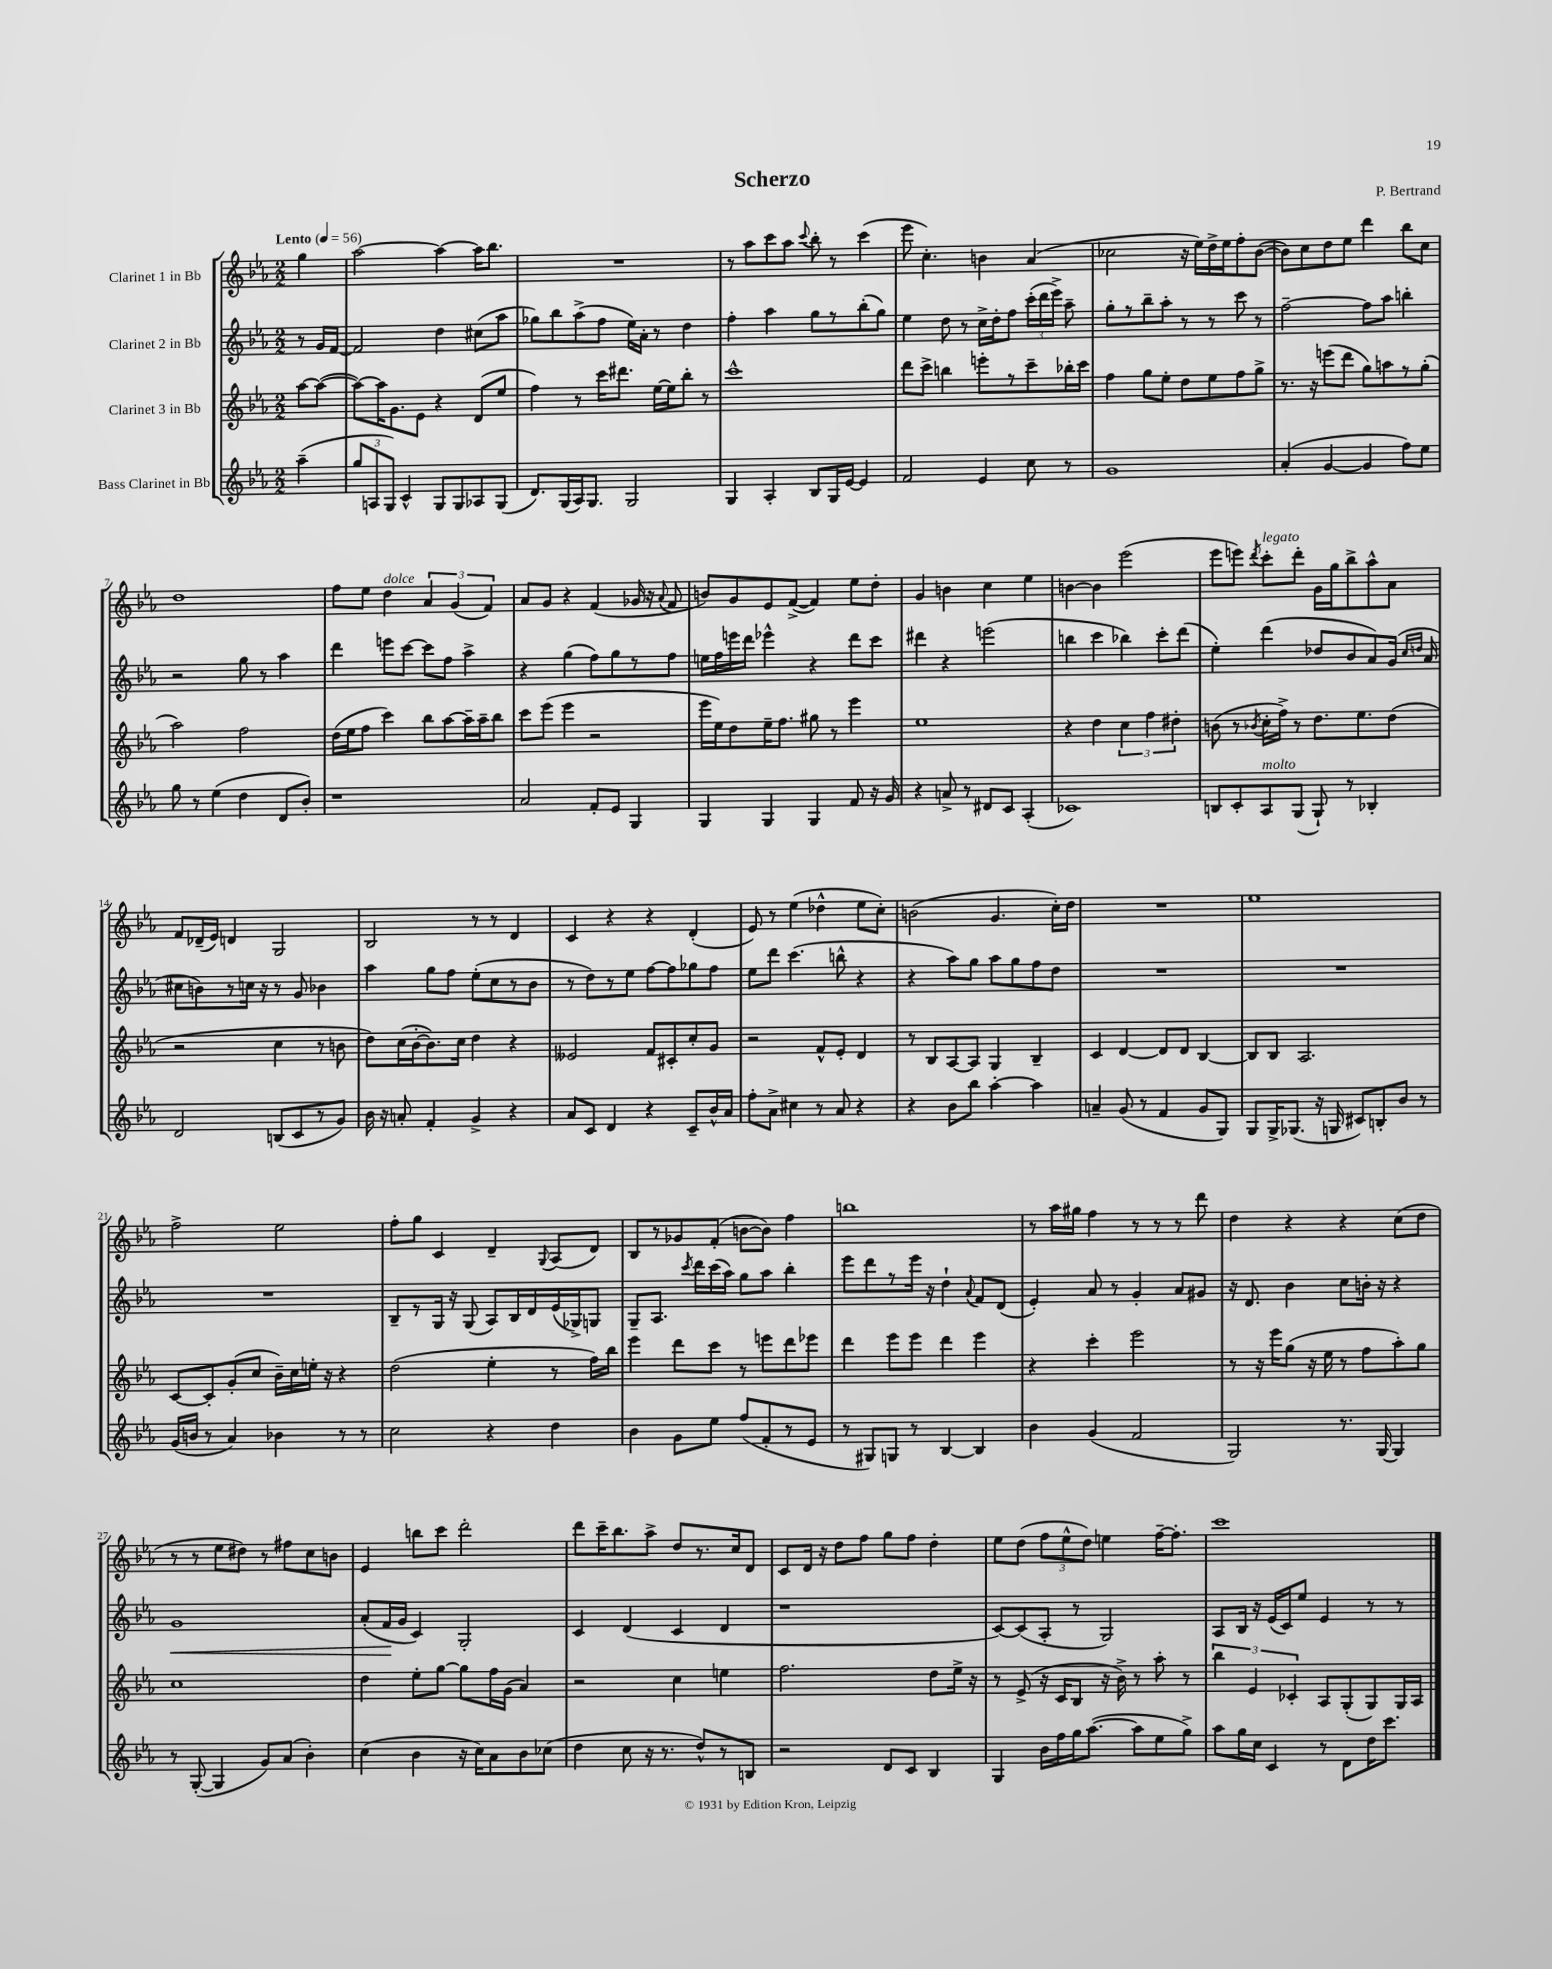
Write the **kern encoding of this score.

**kern	**kern	**kern	**kern
*staff4	*staff3	*staff2	*staff1
*clefG2	*clefG2	*clefG2	*clefG2
*k[b-e-a-]	*k[b-e-a-]	*k[b-e-a-]	*k[b-e-a-]
*M2/2	*M2/2	*M2/2	*M2/2
*MM56	*MM56	*MM56	*MM56
(4aa-~\	[8aa-\L	8r	4gg\
.	(8aa-\_J	16g/LL	.
.	.	[16f/JJ	.
=	=	=	=
12gg/L	8aa-\_L)	2f/]	[2aa-\
12A/	.	.	.
.	16aa-\]K	.	.
12G/J)	.	.	.
.	8.g\	.	.
4c^^/	.	.	.
.	8e-\J	.	.
8G/L	4r	4dd\	4aa-\_
8G/	.	.	.
8A-/	(8d/L	(8cc#\L	16aa-\]LK
.	.	.	8.bb-\J
(8G/J	8ee-/J	8aa-\J	.
=	=	=	=
8.d/L)	4ff\)	8gg-\L)	1r
.	.	8bb-\	.
(16G/L	.	.	.
16A-/J)	8r	(8aa-^\	.
8.G/J	.	.	.
.	16ccc\LK	8ff\J	.
.	8.ddd#\J	.	.
2G/	.	16ee-\LL)	.
.	.	16a-'\JJ	.
.	[16ee-\LL	8r	.
.	16ee-\]J	.	.
.	8bb-'\J	4dd\	.
.	8r	.	.
=	=	=	=
4G/	1ccc^^	4ff'\	8r
.	.	.	8aa-\L
4A-'/	.	4aa-\	8ccc\
.	.	.	8aa-\J
.	.	.	8qqccc/
8B-/L	.	8gg\L	8bb-'\
16G/L	.	8r	8r
[16e-/JJ	.	.	.
4e-/]	.	(8bb-'\	(4ccc\
.	.	8gg\J)	.
=	=	=	=
2f/	8ddd\L	4ee-\	8eee-\
.	8ccc^\J	.	4.cc'\)
.	4bb\	8dd\	.
.	.	8r	.
4e-/	8eee'\L	16cc^\LL	4b\
.	.	16dd'\J	.
.	8r	8ff\J	.
8cc\	8ccc~\	(24ccc'\LL	(4a-/
.	.	24ddd\	.
.	.	24eee-^\JJ)	.
8r	16bb-'\L	8aa-~\	.
.	16ccc\JJ	.	.
=	=	=	=
1g	4ff\	8gg'\L	2cc-\
.	.	8r	.
.	8gg\L	8bb-~\	.
.	8ee-'\J	8aa-'\J	.
.	8dd\L	8r	16r
.	.	.	16ee-\LL)
.	8ee-\	8r	16dd^\
.	.	.	16ee-\J
.	8ff\	8ccc\	8ff'\
.	8gg^\J	8r	([8b-\J
=	=	=	=
(4a-'/	8.r	[2ff~\	8b-\]L)
.	.	.	8cc\
.	16r	.	.
[4g/	(8eee\L	.	8dd\
.	8ddd\J	.	8ee-\J
4g/]	8gg\L)	8ff\]L	4ddd\
.	8aa\	8aa-\J	.
8ff\L)	8r	4bb'\	8bb-\L
8ee-\J	(8gg'\J	.	8cc\J
=	=	=	=
8gg\	2aa-\)	2r	1dd
8r	.	.	.
(4ee-\	.	.	.
4dd\	2ff\	8gg\	.
.	.	8r	.
8d/L	.	4aa-\	.
8b-'/J)	.	.	.
=	=	=	=
1r	(16dd\LL	4ddd\	8ff\L
.	16ee-\J	.	.
.	8ff\J	.	8ee-\J
.	4ccc\)	8eee\L	4dd\
.	.	[8ccc\J	.
.	8bb-\L	8ccc\]L	6a-/
.	[8aa-\	8ff\J	.
.	.	.	(6g/
.	16aa-~\]L	4aa-^\	.
.	16aa-~\J	.	.
.	.	.	6f/)
.	8bb-\J	.	.
=	=	=	=
2a-/	8ccc\L	4r	8a-/L
.	(8eee-\J	.	8g/J
.	4eee-\	(4gg\	4r
8f'/L	2r	8ff\L)	(4f/
8e-/J	.	8gg\	.
4G/	.	8r	16g-/
.	.	.	16r
.	.	.	8qqa-/
.	.	8ff\J	8f/
=	=	=	=
4G/	16eee-\LL	16ee\LL	8b/L)
.	16ee-\J)	16ff\	.
.	8dd\	16eee\	8g/
.	.	16ddd\JJ	.
4G/	16ee-~\K	4eee-^^\	8e-/
.	8.ff\J	.	.
.	.	.	([8f^/J
4G/	8gg#\	4r	4f/])
.	8r	.	.
8f/	4eee-\	8ddd\L	8ee-\L
16r	.	8ccc\J	8dd'\J
16g/	.	.	.
=	=	=	=
4r	1ee-	4ddd#\	4g/
8a^/	.	4r	4b\
8r	.	.	.
8d#/L	.	(2eee\	4cc\
8c/J	.	.	.
(4A-'/	.	.	4ee-\
=	=	=	=
1c-)	4r	4bb\	[4b\
.	4dd\	4ccc\	4b\]
.	6cc\	4bb-\)	(2eee-\
.	6ff\	.	.
.	.	8ccc'\L	.
.	6dd#'\	.	.
.	.	(8ddd\J	.
=	=	=	=
8B/L	(8b\	4ee-'\)	8eee-\L
8c'/	8r	.	8eee\J)
.	8qb-/	.	8qddd/
8A-/	16cc'\LL	(4ddd\	8ccc'\L
.	16ff^\JJ)	.	.
(8G/J	8r	.	8ddd'\J
8G`/)	8.dd\L	8dd-/L	16g\LL
.	.	.	16gg\J
8r	.	8b-/	8bb-^\
.	8.ee-\	.	.
4B-'/	.	8a-/)	8aa-^^\
.	(8dd\J	(16g/Jk	8a-\J
.	.	16qqcc/LL	.
.	.	16qqdd/JJ	.
.	.	16a-/	.
=	=	=	=
2d/	2r	8cc#\L	8f/L
.	.	8b\)	(16d-~/L
.	.	.	16e-/JJ)
.	.	8r	4d/
.	.	16cc\Jk	.
.	.	16r	.
(8B/L	4cc\	8r	2G/
8c/	.	8g/	.
8r	8r	4b-\	.
8g/J)	8b\	.	.
=	=	=	=
16b-\	8dd\L)	4aa-\	2B-/
16r	.	.	.
8a'/	(16cc\L	.	.
.	[16b-'\J	.	.
4f'/	8.b-\])	8gg\L	.
.	.	8ff\J	.
.	16cc\Jk	.	.
4g^/	4dd\	(8ee-'\L	8r
.	.	8cc\	8r
4r	4r	8r	4d/
.	.	8b-\J	.
=	=	=	=
8a-/L	2e--/	8r	4c/
8c/J	.	8dd\L)	.
4d/	.	8r	4r
.	.	8ee-\J	.
4r	8f/L	[8ff\L	4r
.	8c#'/	8ff\]	.
8c~/L	8cc'/	8gg-\	(4d'/
16b-^^/L	8g/J	8ff\J	.
16a-/JJ	.	.	.
=	=	=	=
8ff'\L	2r	8ee-\L	8e-/)
8a-^\J	.	8ddd\J	8r
4cc#\	.	(4.ccc\	(4ee-\
8r	8f^^/L	.	4dd-^^\
8a-/	8e-'/J	8bb^^\	.
4r	4d/	4r	8ee-\L
.	.	.	8cc'\J)
=	=	=	=
4r	8r	4r	(2b\
.	8B-/L	.	.
8b-\L	[8A-/	8aa-\L)	.
8bb-\J	8A-/]J	8gg\J	.
[4aa-'\	4G/	8aa-\L	4.g/
.	.	8gg\	.
4aa-\]	4B-~/	8ff\	.
.	.	8dd\J	16cc'\LL)
.	.	.	16dd\JJ
=	=	=	=
4a~/	4c/	1r	1r
(8g/	[4d/	.	.
8r	.	.	.
4f/	8d/]L	.	.
.	8d/J	.	.
8g/L	[4B-/	.	.
8G/J)	.	.	.
=	=	=	=
8G/L	8B-/]L	1r	1ee-
16G^/K	8B-/J	.	.
(8.G-/J	.	.	.
.	2.A-/	.	.
16r	.	.	.
16G/	.	.	.
8c#/L)	.	.	.
8B'/	.	.	.
8b-/J	.	.	.
8r	.	.	.
=	=	=	=
(16g/LL	[8c/L	1r	2ff^\
16b/JJ	.	.	.
8r	8c'/]	.	.
4a-/)	(8g'/	.	.
.	8cc/J	.	.
4b-\	16b-~\LL)	.	2ee-\
.	16cc\	.	.
.	16ee'\JJ	.	.
.	16r	.	.
8r	4r	.	.
8r	.	.	.
=	=	=	=
2cc\	(2dd\	8B-~/L	8ff'\L
.	.	8r	8gg\J
.	.	16G/Jk	4c/
.	.	16r	.
.	.	(8G/	.
4r	4ee-'\	8A-/L)	4d~/
.	.	16B-/L	.
.	.	16d/	.
.	.	.	8qqG/
4dd\	8r	(16e-/	(8A-/L
.	.	16G-^/J)	.
.	16ff\LL)	8G/J	8d/J)
.	16bb-\JJ	.	.
=	=	=	=
4b-\	4eee-\	8G~/L	8B-/L
.	.	8.A-/J	8r
8g\L	8ddd\L	.	8g-/
.	.	8qccc/	.
.	.	16ddd\LL	.
8ee-\J	8ccc\J	(16ccc\	(8f'/J
.	.	16aa-\JJ)	.
(8ff/L	8r	8gg\L	[8b\L
8f'/	8eee\L	8aa-\J	8b\]J)
8r	8ddd\	4bb-'\	4ff\
8e-/J	8eee-\J	.	.
=	=	=	=
8r	4ddd\	8eee-\L	1bb
8G#/L)	.	8ddd\	.
8G/J	8eee-\L	8r	.
8r	8eee-\J	16eee-\Jk	.
.	.	16r	.
[4B-/	4ddd\	4dd`\	.
.	.	8qqa-/	.
4B-/]	4eee-\	8f/L	.
.	.	(8d/J	.
=	=	=	=
4b-\	4r	4e-'/)	8r
.	.	.	16aa-\LL
.	.	.	16gg#\JJ
(4g/	4ccc'\	8a-/	4ff\
.	.	8r	.
2f/	2eee-\	4g'/	8r
.	.	.	8r
.	.	8a-/L	8r
.	.	8g#/J	8ddd\
=	=	=	=
2G/)	8r	16r	4dd\
.	.	8.d/	.
.	16r	.	.
.	16eee-\LK	.	.
.	(8gg\J	4b-\	4r
.	16r	.	.
.	16ee-\	.	.
8.r	8r	8cc\L	4r
.	8ff\L	16b'\Jk	.
[16G/	.	16r	.
4G/]	8aa-'\)	4r	(8cc\L
.	8gg\J	.	8dd\J
=	=	=	=
8r	1cc	1g	8r
([8G'/	.	.	8r
4G/]	.	.	8ee-\L
.	.	.	8dd#\J)
8g/L)	.	.	8r
(8a-/J	.	.	8ff#\L
4b-'\)	.	.	8cc\
.	.	.	8b\J
=	=	=	=
(4cc\	4dd\	(8a-'/L	4e-/
.	.	16f/L	.
.	.	16g/JJ	.
4b-\	8ee-'\L	4c/)	8bb\L
.	[8gg\J	.	8ccc\J
16r	8gg\]L	2G'/	2ddd'\
16cc\LK)	.	.	.
8a-\	16ff\L	.	.
.	(16g\JJ	.	.
8b-\	4a-/)	.	.
(8cc-\J	.	.	.
=	=	=	=
4dd\	2r	4c/	8ddd\L
.	.	.	16ccc~\K
.	.	.	8.bb-\
8cc\	.	(4d/	.
16r	.	.	8aa-^\J
8.r	.	.	.
.	4cc\	4c/	8dd/L
8dd^^/L)	.	.	8.r
8r	4ee\	4d/	.
.	.	.	16cc/k
8B/J	.	.	8d/J
=	=	=	=
2r	2.ff\	1r	8c/L
.	.	.	16d/Jk
.	.	.	16r
.	.	.	8dd\L
.	.	.	8ff\J
8d/L	.	.	8gg\L
8c/J	.	.	8ff\J
4B-/	8dd\L	.	4dd'\
.	16ee-^\Jk	.	.
.	16r	.	.
=	=	=	=
4G/	8r	[8c/L)	8ee-\L
.	(8e-^/	(8c/]	(8dd\J
16b-\LL	16r	8A-'/J	12ff\L
16ff\	16c/LK	.	.
.	.	.	12ee-^^\
16gg\J	8B-/J	8r	.
.	.	.	12dd\J)
([8.aa-\J	.	.	.
.	16r	2G/)	4ee\
.	16b-^\)	.	.
8aa-\]L	8r	.	.
8ee-\	8aa-'\	.	[16ff~\LK
.	.	.	8.ff'\]J
8gg^\J)	8r	.	.
=	=	=	=
8aa-\L	6bb-\	8A-/L	1ccc
16gg\L	.	16B-/Jk	.
.	6e-/	.	.
16cc\JJ	.	16r	.
4c/	.	(16e-/LL	.
.	.	16c/J)	.
.	6c-'/	.	.
.	.	8ee-/J	.
8r	8A-/L	4e-/	.
8d\L	(8G'/	.	.
16dd\K	8G/)	8r	.
8.ccc\J	.	.	.
.	16G/L	8r	.
.	16A-/JJ	.	.
==	==	==	==
*-	*-	*-	*-
